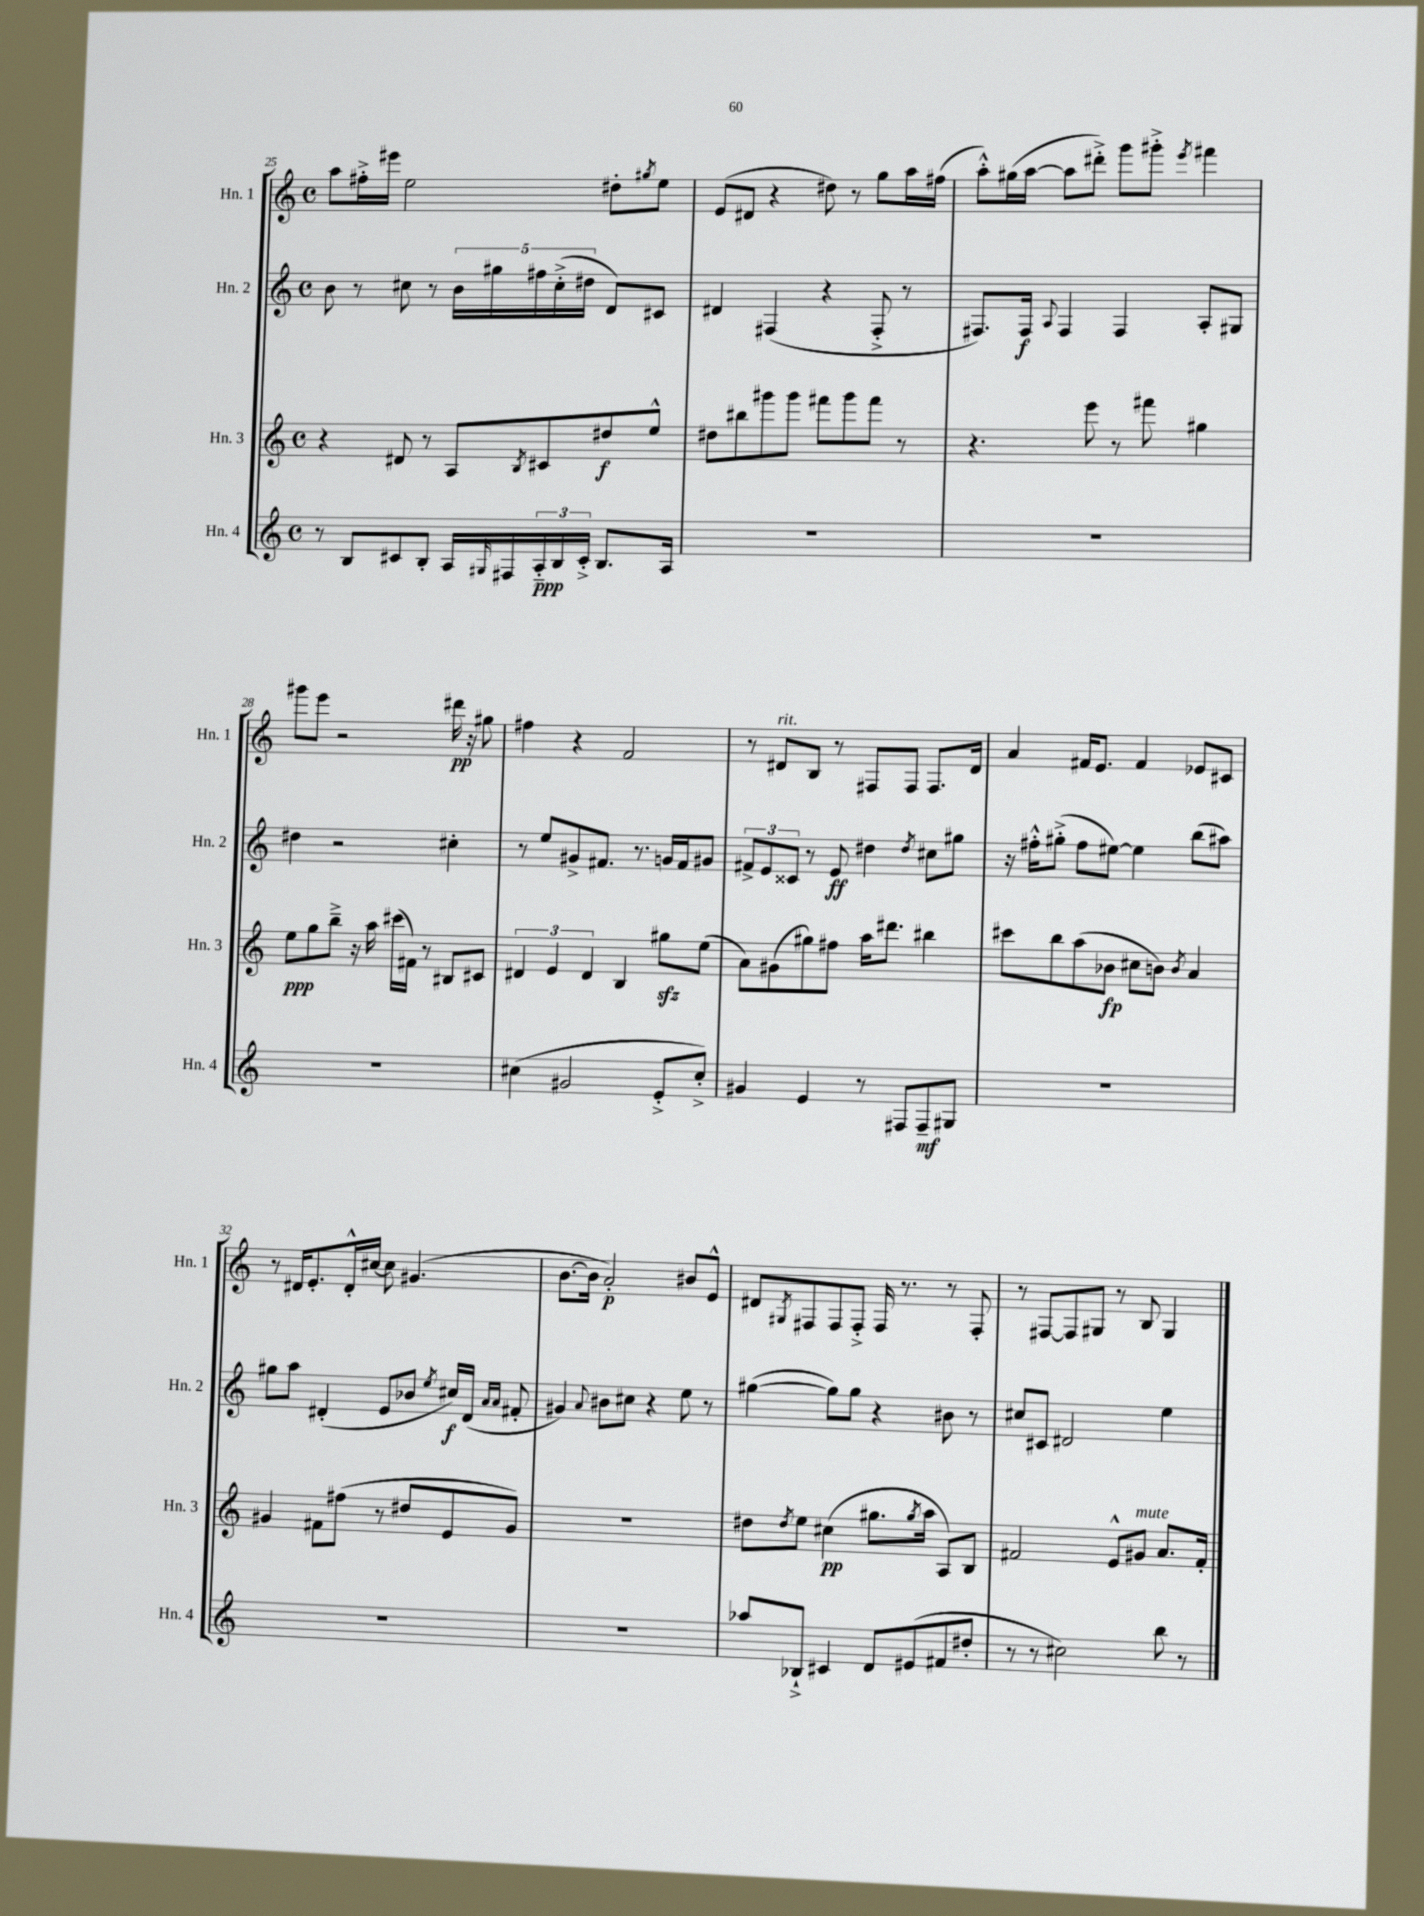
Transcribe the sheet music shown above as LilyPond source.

<<
\new StaffGroup <<
\new Staff = "s0" \with { instrumentName = "Hn. 1" shortInstrumentName = "Hn. 1" } {
    \clef treble \key c \major \defaultTimeSignature \time 4/4
    a''8 fis''16-.-> eis'''16 e''2 dis''8-. \acciaccatura { gis''8 } e''8 |
    e'8( dis'8 r4 dis''8) r8 g''8 a''16 fis''16( |
    a''8-.-^) gis''16( a''16~ a''8 dis'''8-.->) g'''8 gis'''8-.-> \acciaccatura { e'''8 } fis'''4 |
    gis'''8 e'''8 r2 dis'''16\pp r16 gis''8 |
    fis''4 r4 f'2 |
    r8 dis'8^\markup { \italic "rit." } b8 r8 fis8 fis8 fis8. dis'16 |
    a'4 fis'16 e'8. fis'4 ees'8 cis'8 |
    r8 dis'16 e'8.-. dis'16-.-^ cis''16~ cis''8 gis'4.( |
    b'8.~ b'16 a'2-.\p) bis'8 e'8-^ |
    dis'8 \acciaccatura { gis8 } fis8 fis8 fis8-.-> fis16 r8. r8 fis8-. |
    r8 fis8~ fis8 gis8 r8 b8 gis4 \bar "|." |
}
\new Staff = "s1" \with { instrumentName = "Hn. 2" shortInstrumentName = "Hn. 2" } {
    \clef treble \key c \major \defaultTimeSignature \time 4/4
    b'8 r8 cis''8 r8 \tuplet 5/4 { b'16 gis''16 fis''16 cis''16-.->( dis''16 } d'8) cis'8 |
    dis'4 fis4( r4 fis8-.-> r8 |
    fis8.) fis16\f \appoggiatura { a8 } fis4 fis4 a8-. gis8 |
    dis''4 r2 cis''4-. |
    r8 e''8 gis'8-> fis'8. r8. g'16 fis'16 gis'8 |
    \tuplet 3/2 { fis'8-> e'8 cisis'8 } r8 e'8\ff dis''4 \acciaccatura { dis''8 } cis''8 gis''8 |
    r16 fis''16-.-^ gis''8-.->( fis''8 eis''8~) eis''4 b''8( ais''8) |
    gis''8 a''8 dis'4-.( e'8 bes'8 \acciaccatura { e''8 } cis''16\f) dis'16( \grace { a'16 a'16 } fis'8-. |
    gis'4) \appoggiatura { a'8 } bis'8 cis''8 r4 e''8 r8 |
    gis''4~( gis''8) gis''8 r4 bis'8 r8 |
    cis''8 cis'8 dis'2 e''4 \bar "|." |
}
\new Staff = "s2" \with { instrumentName = "Hn. 3" shortInstrumentName = "Hn. 3" } {
    \clef treble \key c \major \defaultTimeSignature \time 4/4
    r4 dis'8 r8 a8 \acciaccatura { b8 } cis'8 dis''8\f e''8-^ |
    dis''8 bis''8 gis'''8 gis'''8 fis'''8 gis'''8 fis'''8 r8 |
    r4. e'''8 r8 fis'''8 gis''4 |
    e''8\ppp g''8 b''8---> r16 a''16 cis'''16( fis'16) r8 bis8 cis'8 |
    \tuplet 3/2 { dis'4 e'4 dis'4 } b4 gis''8\sfz e''8( |
    a'8) gis'8( gis''8) fis''8 a''16 dis'''8. bis''4 |
    cis'''8 b''8 a''8( bes'8\fp cis''8 b'8) \acciaccatura { b'8 } a'4 |
    gis'4 fis'8 fis''8( r8 dis''8 e'8 gis'8) |
    R1 |
    dis''8 \acciaccatura { dis''8 } e''8 cis''4\pp( gis''8. \acciaccatura { gis''8 } a''16 a8) b8 |
    fis'2 e'8-^ gis'8^\markup { \italic "mute" } a'8. fis'16-. \bar "|." |
}
\new Staff = "s3" \with { instrumentName = "Hn. 4" shortInstrumentName = "Hn. 4" } {
    \clef treble \key c \major \defaultTimeSignature \time 4/4
    r8 b8 cis'8 b8-. a16 \grace { gis16 } fis16 \tuplet 3/2 { a16-_\ppp b16 cis'16-.-> } b8. a16 |
    R1 |
    R1 |
    R1 |
    cis''4( gis'2 e'8-.-> cis''8-.->) |
    gis'4 e'4 r8 fis8 fis8--\mf gis8 |
    R1 |
    R1 |
    R1 |
    aes''8 bes8-!-> cis'4 d'8 eis'8( fis'8 dis''8-. |
    r8 r8 cis''2) b''8 r8 \bar "|." |
}
>>
>>
\layout { \context { \Score currentBarNumber = #25 } }
